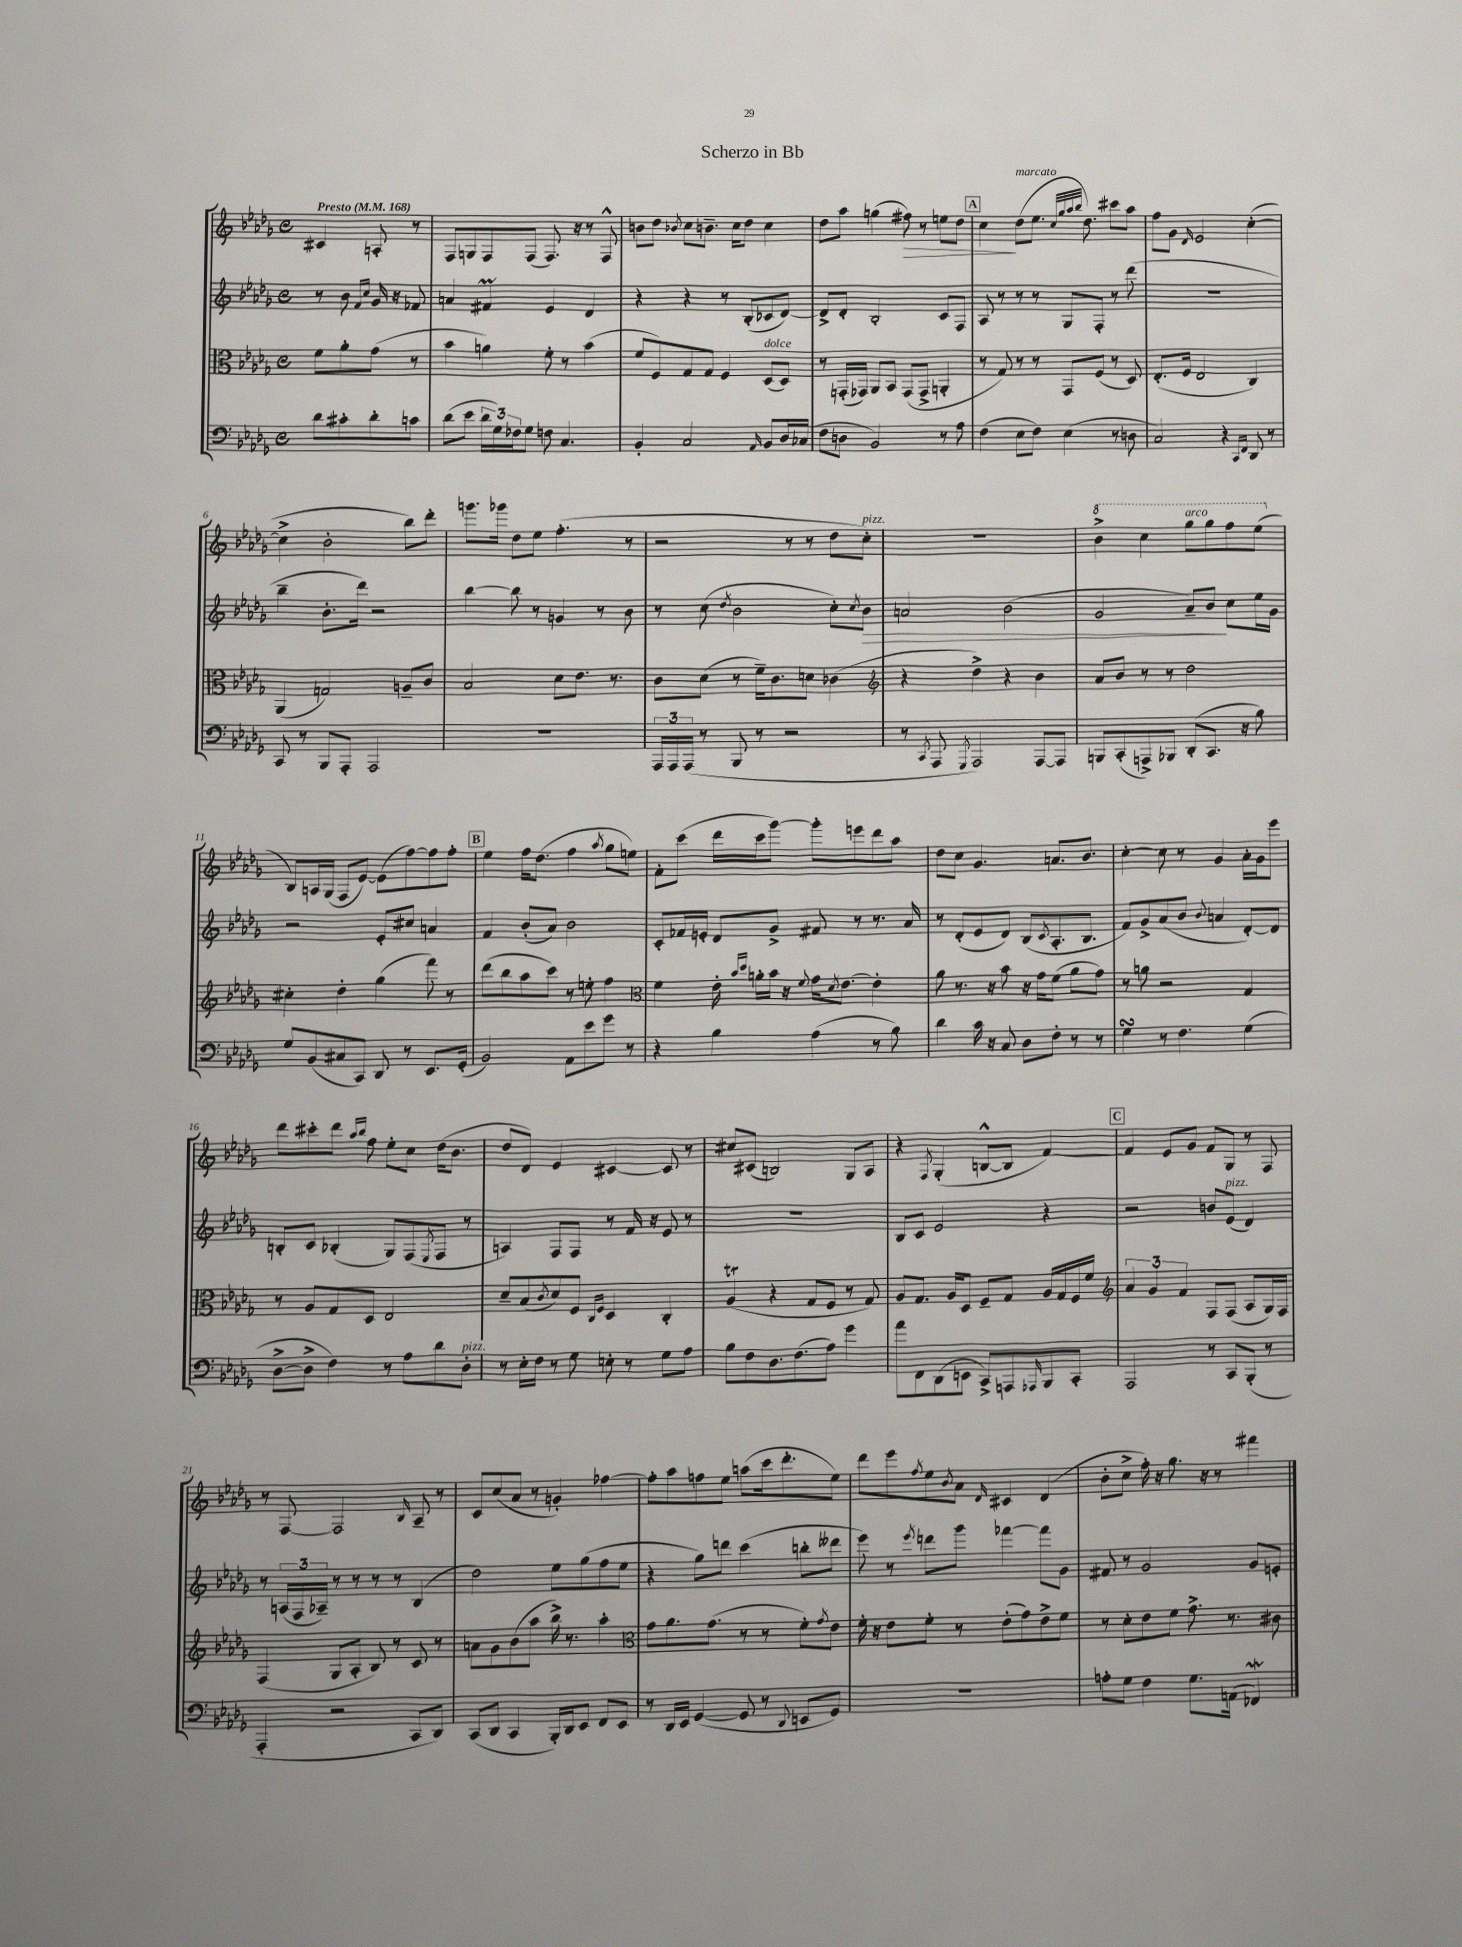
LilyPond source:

\header { title = "Scherzo in Bb" }
<<
\new StaffGroup <<
\new Staff = "s0" {
    \clef treble \key des \major \defaultTimeSignature \time 4/4 \partial 2 \tempo "Presto" 4 = 168
    cis'4 a8-. r8 |
    f8 g8 f8 f8( f8.) r16 r8 f8-^ |
    b'8 des''8 \acciaccatura { bes'8 } c''8 b'8.-- c''16 des''8 c''4 |
    des''8 aes''8 g''4( fis''8\>) r8 e''8 des''8 |
    \mark \markup { \box "A" } c''4\! des''8^\markup { \italic "marcato" }( ees''8. \grace { c''32 ges''32 aes''32 bes''32 } des''8.) cis'''8 aes''8 |
    f''8 ges'8 \grace { des'16 } ees'2 c''4~-.( |
    c''4-> bes'2-. bes''8) des'''8-. |
    g'''8. ges'''16 des''8 ees''8 f''4.-.( r8 |
    r2 r8 r8 des''8 c''8-.^\markup { \italic "pizz." }) |
    R1 |
    \ottava #1 bes''4-> c'''4 ges'''8^\markup { \italic "arco" } ges'''8 f'''8 ees'''8( \ottava #0 |
    bes8) a16 ges16( f8 ees'8~) ees'8( f''8~) f''8 f''8-. |
    \mark \markup { \box "B" } ees''4 f''16 des''8.( f''4 \acciaccatura { aes''8 } ges''8 e''8) |
    f'8-. c'''8( des'''16 c'''16 ges'''8~) ges'''8-. e'''8 des'''8 aes''8 |
    des''8 c''8 ges'4. a'8. bes'8. |
    c''4~-. c''8 r8 ges'4 aes'16-. ges'16 ees'''8 |
    des'''8 cis'''8-. des'''8 \grace { aes''16 bes''16 } f''8 ees''8-. c''8 des''16( bes'8. |
    des''8 des'8) ees'4 cis'4~ cis'8 r8 |
    cis''8 cis'8( b2) ges8 aes8 |
    r4 \acciaccatura { f8 } ges4-.( b8~-^ b8 f'4~) |
    \mark \markup { \box "C" } f'4 ees'8 ges'8 f'8 ges8 r8 f8 |
    r8 f8~ f2 \grace { bes16 } aes8-- r8 |
    c'8 c''8( aes'8 r8 g'4-.) fes''4~ |
    fes''8-. aes''8 f''8 ees''8 a''8( c'''16 des'''8.-. ees''8) |
    des'''8 ees'''8 \acciaccatura { f''8 } ees''8 \acciaccatura { bes'8 } aes'8 \grace { des'16 } cis'4 des'4( |
    bes'8-. c''8-> f''16-.) r16 ges''8. r16 r8 fis'''4 \bar "|." |
}
\new Staff = "s1" {
    \clef treble \key des \major \defaultTimeSignature \time 4/4 \partial 2
    r8 bes'8 \grace { f'16 c''16 } ges'16 r16 fes'8 |
    a'4 fis'4\prall ees'4 des'4 |
    r4 r4 r8 bes8-.( ces'8 des'8~) |
    des'8-> des'8-. bes2-. c'8 f8 |
    \mark \markup { \box "A" } aes8 r8 r8 r8 ges8 f8-. r8 des'''8( |
    R1 |
    bes''4-- bes'8.-. des'''16) r2 |
    bes''4~ bes''8 r8 g'4 r8 bes'8 |
    r8 c''8( \acciaccatura { des''8 } bes'2 c''8-.) \acciaccatura { c''8 } bes'8\> |
    a'2 bes'2( |
    ges'2 aes'8--) bes'8\! c''8 ees''16 ges'16 |
    r2 ees'8-. cis''8 a'4 |
    \mark \markup { \box "B" } f'4 bes'8-.( aes'8) bes'2 |
    c'8-. fes'16 e'16-. des'8 ges'8-> fis'8 r8 r8. aes'16 |
    r8 des'8-.( ees'8 des'8) bes8( \acciaccatura { c'8 } aes8.-. bes8. |
    f'8) ges'8-> aes'8( bes'8 \appoggiatura { bes'8 } a'4 des'8~-.) des'8 |
    b8-. c'8 bes4-.( ges8) f8( \acciaccatura { ees8 } f8 r8 |
    a4) f8 f8 r8 f'16 r16 ees'8 r8 |
    R1 |
    bes8 c'8 ees'2 r4 |
    \mark \markup { \box "C" } r2 b'8 ees'8^\markup { \italic "pizz." }( des'4) |
    r8 \tuplet 3/2 { a16( f16 aes16--) } r8 r8 r8 r8 bes4( |
    des''2) ees''8 ges''8( f''8 ees''8 |
    r4 ges''8) d'''8 c'''4( b''8-. deses'''8 |
    ees'''8) r8 \acciaccatura { ees'''8 } d'''8 ges'''8 fes'''4~ fes'''8 ges'8 |
    fis'8 r8 ges'2 ges'8 e'8-. \bar "|." |
}
\new Staff = "s2" {
    \clef alto \key des \major \defaultTimeSignature \time 4/4 \partial 2
    f'8 aes'8-. ges'8( r8 |
    bes'4 a'4) f'8-. r8 bes'4( |
    f'8 f8) ges8 ges8 f4 des8^\markup { \italic "dolce" }( des8) |
    r8 g,16-.( ges,16) aes,8 bes,8 ges,8( ges,8-> a,4-. |
    \mark \markup { \box "A" } r8 ges8) r8 r8 ges,8 f8( r8 des8) |
    ees8.-.( f16 ees2 c4) |
    aes,4( g2) a8-- c'8 |
    bes2 des'8 ees'8. r8. |
    c'8 des'8( r8 f'16--) c'8. d'8 ces'4( |
    \clef treble r4 des''4->) r4 bes'4 |
    aes'8 bes'8 r8 r8 des''2 |
    cis''4-. des''4-. ges''4( f'''8) r8 |
    \mark \markup { \box "B" } des'''8( bes''8 aes''8 c'''8) r8 e''8-. f''4 |
    \clef alto f'4 ees'16-. \grace { bes'16 des''16 } a'16-. bes'16 r16 \appoggiatura { f'8 } ges'16 \acciaccatura { des'8 } ees'8.~ ees'4-. |
    aes'8 r8. r16 bes'8 r16 ges'16 f'8( aes'8 ges'8) |
    r8 a'8 r2 ges4 |
    r8 aes8 ges8 des8 ees2 |
    des'8-- bes8( \acciaccatura { c'8 } des'8) f8 \grace { c16 f16 } des4 c4-. |
    aes4\trill( r4 ges8 f8 r8 ges8) |
    aes8 ges8. aes16 des8 f8-- ges8 aes16 ges16 f16 f'16 |
    \mark \markup { \box "C" } \clef treble \tuplet 3/2 { aes'4 ges'4 f'4 } f8 f8( aes8 ges16) f16 |
    f4( ges8 aes8-. bes8) r8 c'8 r8 |
    a'8 ges'8 bes'8( aes''8 bes''16->) r8. aes''4-. |
    \clef alto ges'8 aes'8. ges'8.( r8 r8 f'8-.) \acciaccatura { ges'8 } ees'8 |
    f'16-. r16 ees'8 f'8-. r8 ees'8-.( ges'8) ees'8-> f'8 |
    r8 des'8-. ees'8 f'8 ges'8.-> r8. cis'8 \bar "|." |
}
\new Staff = "s3" {
    \clef bass \key des \major \defaultTimeSignature \time 4/4 \partial 2
    des'8 cis'8-. des'8-. c'8 |
    des'8( ees'8 \tuplet 3/2 { des'16 ges16) fes16 } ges8 f8 c4. |
    bes,4-. c2 \grace { aes,16 } bes,8 des16 ces16( |
    f8 d8 bes,2) r8 aes8 |
    \mark \markup { \box "A" } f4( ees8 f8) ees4( r8 d8 |
    c2) r4 \grace { c,16 f,16 } des,8 r8 |
    c,8 r8 bes,,8 aes,,8-. aes,,2 |
    R1 |
    \tuplet 3/2 { aes,,16 aes,,16 aes,,16( } r8 bes,,8 r8 r2 |
    r8 \acciaccatura { c,8 } aes,,8 \acciaccatura { ges,,8 } aes,,2) aes,,8~ aes,,8 |
    b,,8 c,8-.( a,,8->) bes,,8 des,8-.( c,8. r16 bes8) |
    ges8 bes,8( cis8 c,8) des,8 r8 ees,8. ges,16-.( |
    \mark \markup { \box "B" } bes,2) aes,8 ees'8 ges'8 r8 |
    r4 bes4 aes4( r8 bes8) |
    des'4 c'16 r16 c8 des8 f8-. r8 r8 |
    ges4\turn r8 f4. ges4( |
    des8~-> des8-> f4) r8 aes8 des'8 des8-.^\markup { \italic "pizz." } |
    r8 ees16-. f16 r8 ges8 e8-. r8 ges8 aes8 |
    bes8 f8 des8. f8.( aes8) ges'4 |
    aes'8 f,8 des,8( e,8 c,8->) a,,8 \grace { aes,,16 } bes,,8 c,8-. |
    \mark \markup { \box "C" } aes,,2 r8 c,8 bes,,8-.( r8 |
    aes,,4-. r2 c,8 des,8) |
    c,8( des,8 c,4 bes,,16-.) des,16 ees,8 f,8 ees,8 |
    r8 des,16 ees,16 ges,4~( ges,8 r8 \appoggiatura { des,8 } e,8 ges,8) |
    R1 |
    a8-. ges8 f4 ges8. a,16( fes,4\mordent) \bar "|." |
}
>>
>>
